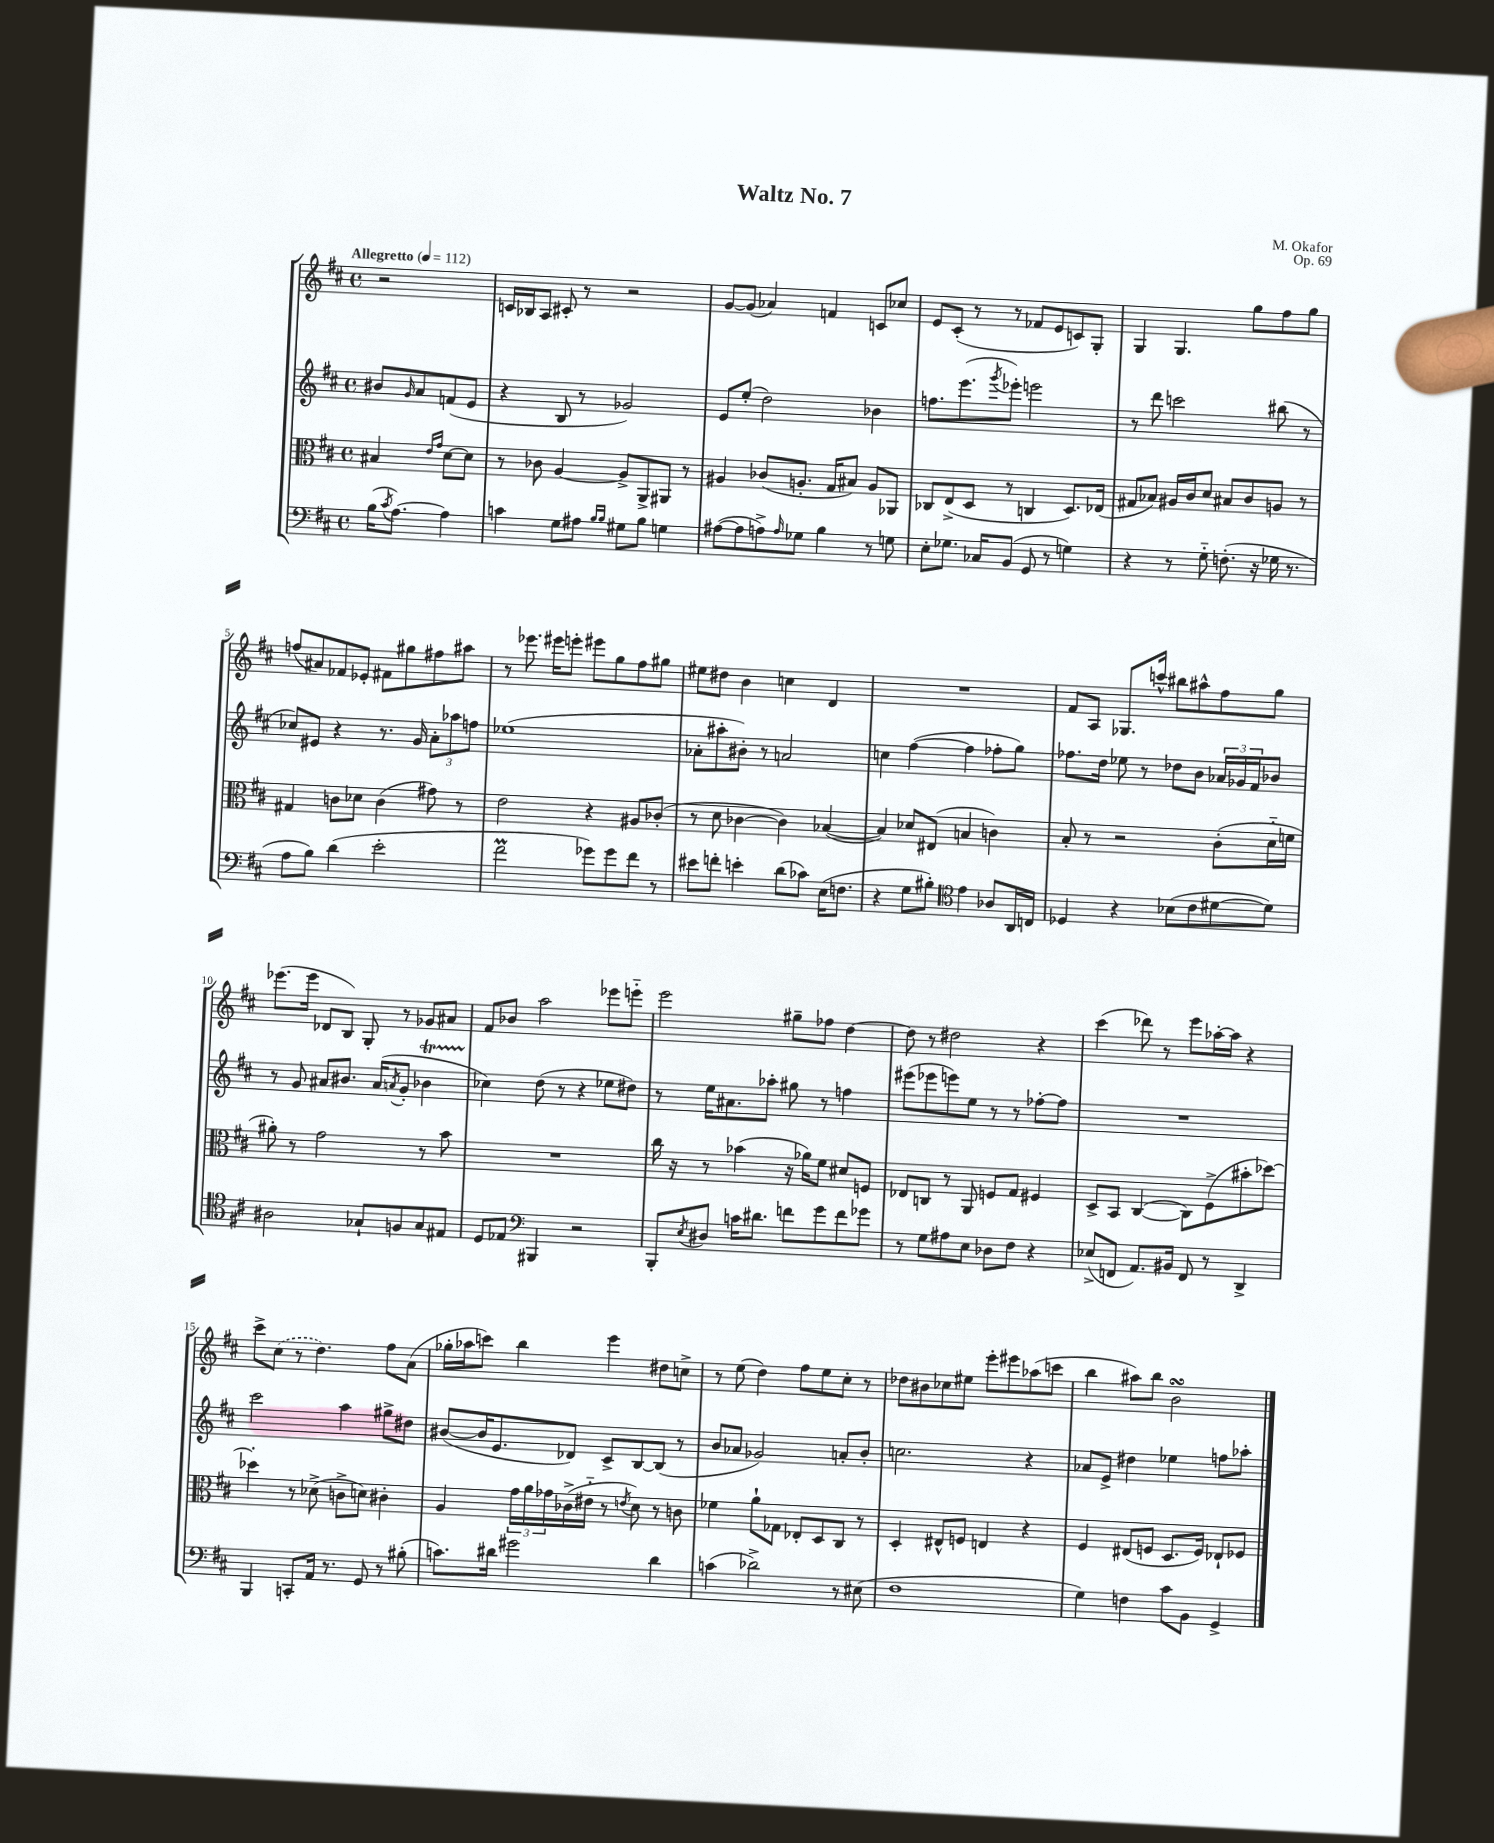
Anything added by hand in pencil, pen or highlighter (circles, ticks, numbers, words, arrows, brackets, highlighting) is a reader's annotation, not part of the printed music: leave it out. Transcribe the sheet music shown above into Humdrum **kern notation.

**kern	**kern	**kern	**kern
*part4	*part3	*part2	*part1
*staff4	*staff3	*staff2	*staff1
*clefF4	*clefC3	*clefG2	*clefG2
*k[f#c#]	*k[f#c#]	*k[f#c#]	*k[f#c#]
*M4/4	*M4/4	*M4/4	*M4/4
*met(c)	*met(c)	*met(c)	*met(c)
*MM112	*MM112	*MM112	*MM112
=	=	=	=
!	!	!	!LO:TX:a:B:t=Allegretto
(16B\KL	4B#X/	8b#X/L	2r
8qc#/	.	.	.
[8.A\J)	.	.	.
.	.	16qqg/	.
.	.	8a/	.
.	16qqe/LL	.	.
.	16qqg/JJ	.	.
4A\]	[8d\L	(8fn/	.
.	8d\J]	8e/J	.
=1	=1	=1	=1
4cn\	8r	4r	16cn/LL
.	.	.	16B-X/J
.	8c-X\	.	8A/J
8G\L	[4A/	8B/	8c#X'/
8A#X\J	.	8r	8r
16qqB/LL	.	.	.
16qqB/JJ	.	.	.
8G#X\L	8A^/L]	2g-X/)	2r
8B\J	8AA^/	.	.
4Gn\	8AA#X/J	.	.
.	8r	.	.
=2	=2	=2	=2
([8A#X\L	4A#X/	8e/L	[8g/L
8A#\]	.	(8ee'/J	(8g/J]
8An^\)	(8c-X/L	2dd\)	4a-X/)
16qqA/	.	.	.
8G-X\J	8.An'/J	.	.
4B\	.	.	4fn/
.	16G/KL	.	.
.	8B#X/J)	.	.
8r	8A/L	4b-X\	8cn/L
8Gn\	8AA-X/J	.	8cc-X/J
=3	=3	=3	=3
8E'\L	8C-X/L	8.ffn\L	8e/L
8.G-X\J	(8E^/	.	(8c#'/J
.	.	(8.eee\	.
.	8D/J	.	8r
16C-X/KL	.	.	.
.	.	8qggg/	.
(8BB/J	8r	8eee-X'\J)	8r
8GG/	4Cn/	2eeen\	8f-X/L
8r	.	.	8e/
4Gn\)	8.D/L)	.	8cn/)
.	.	.	8G'/J
.	(16E-X/Jk	.	.
=4	=4	=4	=4
4r	8G#X/L	8r	4G/
.	8B-X/J)	8ddd\	.
8r	16A#X/LL	2cccn\	4.G/
.	16c#/J	.	.
8G\	8d/J	.	.
(8.Fn'\	8B#X/L	.	.
.	8c#/	.	8gg\L
16r	.	.	.
16G-X\	8An/J	(8bb#X\	8ff#\
8.r	.	.	.
.	8r	8r	8gg\J
!!LO:LB:g=z
=5	=5	=5	=5
8A\L	4G#X/	8cc-X/L)	(8ffn/L
8B\J)	.	8e#X/J	8a#X/)
(4d\	8cn\L	4r	8f-X/
.	8d-X\J	.	8e-X'/J
2e'\	(4c\	8.r	8f#X\L
.	.	.	8gg#X\
.	.	16g/	.
.	8g#X\)	12a'\L	8ff#X\
.	.	12aa-X\	.
.	8r	.	8aa#X\J
.	.	12ffn\J	.
=6	=6	=6	=6
2f#m\	2e\	(1ee-X	8r
.	.	.	8.eee-X\
.	.	.	16eee#X\KL
.	.	.	8eeen'\J
8g-X\L)	4r	.	8eee#X\L
8g-\	.	.	8gg\
8f#\J	8A#X/L	.	8ff#\
8r	(8c-X'/J	.	8gg#X\J
=7	=7	=7	=7
8e#X\L	8r	8a-X'\L	8ee#X\L
8fn'\J	8d\	8aa#X'\	8dd#X\J
4en'\	[4c-X\	8b#X'\J)	4b\
.	.	8r	.
(8d\L	4c-\])	2an/	4ccn\
8c-X\J)	.	.	.
(16E\KL	([4B-X/	.	4d/
8.Fn\J	.	.	.
=8	=8	=8	=8
4r	4B-/])	4ccn\	1r
8G\L	8d-X/L	([4ff#\	.
8B#X'\J)	(8E#X/J	.	.
*clefC4	*	*	*
4e\	4Bn/	4ff#\]	.
8A-X/L	4cn\)	8ff-X'\L	.
16AA/L	.	8gg\J)	.
16Cn/JJ	.	.	.
=9	=9	=9	=9
4D-X/	8B'/	8.ff-X\L	8f#/L
.	8r	.	8A/J
.	.	16dd\Jk	.
4r	2r	8ee-X\	8.G-X/L
.	.	8r	.
.	.	.	16cccn^^/Jk
(8B-X\L	.	8dd-X\L	8bb#X\L
8c#\	.	8b\J	8aa#X^^\
[8d#X\	(8c#'\L	24a-X/LL	8ff#\
.	.	24g-X/	.
.	.	24f#/J	.
8d#\J])	16d\L	8b-X/J	8gg\J
.	16fn\JJ	.	.
!!LO:LB:g=z
=10	=10	=10	=10
2A#X\	8a#X'\)	8r	(8.eee-X\L
.	8r	8g/	.
.	.	.	16eee-\Jk
.	2g\	8a#X/L	8d-X/L
.	.	8.b#X/J	8B/J)
8G-X`/L	.	.	8G'/
.	.	(16a#/KL	.
.	.	8qan/	.
8Fn/	.	8g'/J	8r
8G-/	8r	4b-XT\	8g-X/L
8E#X/J	8b\	.	8a#X/J
=11	=11	=11	=11
8D/L	1r	4cc-X\)	8f#/L
8E-X/J	.	.	8b-X/J
*clefF4	*	*	*
4BBB#X/	.	(8dd\	2aa\
.	.	8r	.
2r	.	4r	.
.	.	8ee-X\L	8eee-X\L
.	.	8dd#X\J)	8eeen\J
=12	=12	=12	=12
8BBB'/L	16cc#\	8r	2eee\
.	16r	.	.
8qE/	.	.	.
8D#X/J	8r	16ee\KL	.
.	.	8.a#X\	.
16cn\KL	(4b-X\	.	.
8.d#X\J	.	.	.
.	.	8aa-X'\J	.
8fn\L	16r	8gg#X\	8gg#X~\L
.	16a-X\KL)	.	.
8g\	8f#\J	8r	8ff-X\J
8f\	8d#X/L	4ffn\	[4dd\
8g-X\J	8Fn/J	.	.
=13	=13	=13	=13
8r	8E-X/L	(8eee#X\L	8dd\]
8G\L	8Cn/J	8eee-X\	8r
8A#X\	8r	8eeen\)	2dd#X\
8E\J	8AA/	8ee\J	.
8D-X\L	8Fn/L	8r	.
8F#\J	8G/J	8r	.
4r	4F#X/	[8ff-X'\L	4r
.	.	8ff-\J]	.
=14	=14	=14	=14
(8E-X^/L	8D^/L	1r	(4ccc#\
8FFn/J	8BB/J	.	.
8.AA/L)	([4C#/	.	8ddd-X\)
.	.	.	8r
16BB#X/Jk	.	.	.
8FF/	8C#\L])	.	8eee\L
8r	(8F#^\	.	[16aa-X'\L
.	.	.	16aa-\JJ]
4DD^/	8b#X'\	.	4r
.	[8dd-X\J)	.	.
!!LO:LB:g=z
=15	=15	=15	=15
4BBB/	4dd-X'\]	2ccc#\	8ccc#^\L
.	.	.	(8cc#\J
8CCn'/L	8r	.	8r
16AA/Jk	(8d-X^\	.	4.dd\)
8.r	.	.	.
.	8cn^\L	4aa\	.
8GG/	8dn\J)	.	.
8r	4c#X'\	8gg#X^\L	8ff#\L
(8B#X'\	.	8dd#X\J	(8a\J
=16	=16	=16	=16
8.cn\L)	4A/	([8b#X/L	16gg-X'\LL
.	.	.	16aa-X\J
.	.	16b#/K]	8cccn\J)
16d#X\Jk	.	8.e/	.
2g#X\	24g\LL	.	4bb\
.	24a\	.	.
.	24g-X\	.	.
.	(16c-X^\	8d-X/J)	.
.	16e#X\JJ	.	.
.	8r	8c#^/L	4eee\
.	8qen/	.	.
.	8d\)	[8B/	.
4d#\	8r	(8B/J]	8dd#X\L
.	8cn\	8r	8ccn^\J
=17	=17	=17	=17
(4cn\	4f-X\	8b/L	8r
.	.	8a-X/J	(8ee\
2d-X^\)	8a`\L	2g-X/)	4dd\)
.	8G-X\J	.	.
.	8E-X'/L	.	8ff#\L
.	8D/	.	8ee\
8r	8C#/J	8an'/L	8cc#'\J
(8E#X\	8r	8b'/J	8r
=18	=18	=18	=18
1F#	4D'/	2.ccn\	8dd-X\L
.	.	.	8b#X\
.	8E#X^^/L	.	8cc-X\
.	8Fn/J	.	8ee#X\J
.	4En/	.	8eee'\L
.	.	.	8eee#X\
.	4r	4r	(8aa-X\
.	.	.	8cccn\J
=19	=19	=19	=19
4G\)	4F#/	8a-X/L	4bb\
.	.	8e^/J	.
4Fn\	(8E#X/L	4dd#X\	8aa#X\L)
.	8Fn/J	.	8bb\J
8c#\L	8.D/L	4ee-X\	2bsSSS\
8BB\J	.	.	.
.	16F/Jk)	.	.
4GG^/	8E-X`/L	8ffn\L	.
.	8F-X/J	8aa-X'\J	.
==	==	==	==
*-	*-	*-	*-
